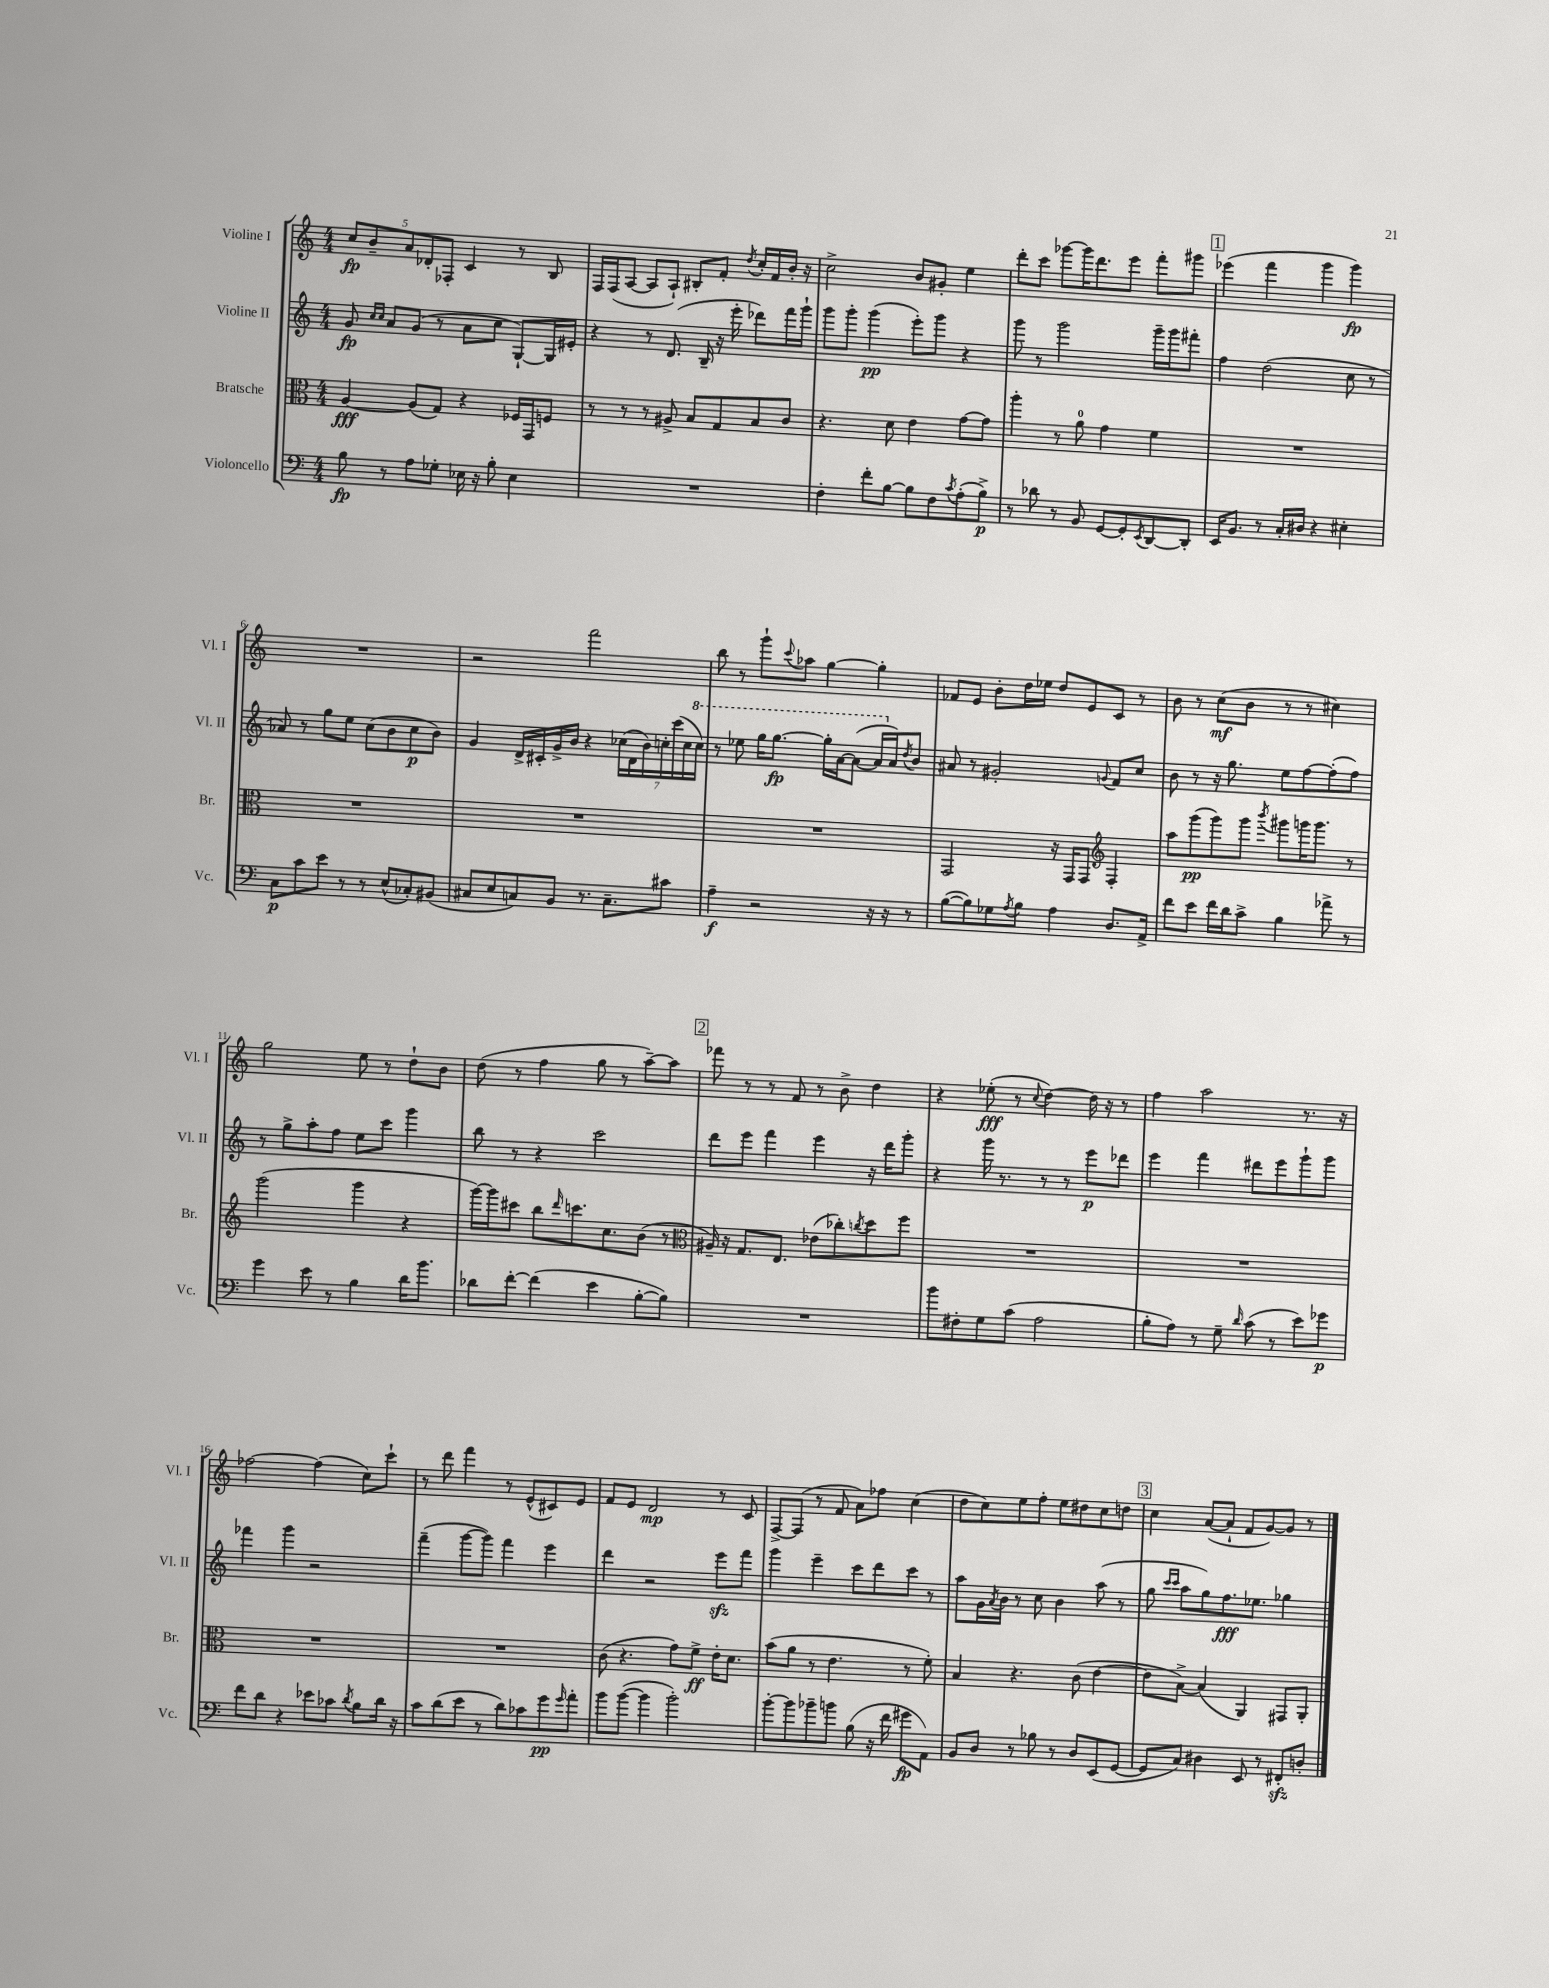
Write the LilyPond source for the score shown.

<<
\new StaffGroup <<
\new Staff = "s0" \with { instrumentName = "Violine I" shortInstrumentName = "Vl. I" } {
    \clef treble \key c \major \numericTimeSignature \time 4/4
    \tuplet 5/4 { c''8\fp b'8-- a'8 des'8-. fes8-. } c'4 r8 b8 |
    f16 f16( a8~ a8 a8-!) bis8-. f'8-. \acciaccatura { d''8 } c''16-. f'16 b'16-. r16 |
    c''2-> b'8 gis'8-. e''4 |
    d'''8-. c'''8 ges'''8~ ges'''16 d'''8. e'''8 f'''8-. gis'''8 |
    \mark \markup { \box "1" } ees'''4( f'''4 g'''4 g'''4\fp) |
    R1 |
    r2 f'''2 |
    b''8 r8 g'''8-! \appoggiatura { c'''8 } aes''8 g''4~ g''4-. |
    fes'8 e'8 b'8-. d''16 ees''16 d''8 e'8 c'8 r8 |
    b'8 r8 c''8\mf( b'8 r8 r8 cis''4) |
    g''2 e''8 r8 d''8-! b'8 |
    d''8( r8 f''4 g''8 r8 a''8~--) a''8 |
    \mark \markup { \box "2" } fes'''8 r8 r8 f'8 r8 b'8-> d''4 |
    r4 ees''8-.\fff( r8 \appoggiatura { c''8 } d''4~) d''16 r16 r8 |
    f''4 a''2 r8. r16 |
    fes''2~ fes''4( c''8) c'''8-! |
    r8 d'''8 f'''4 r8 e'8-^( cis'8) e'8 |
    f'8 e'8 d'2\mp r8 c'8 |
    f8~-> f8( r8 f'8 a'8) fes''8 c''4( |
    d''8 c''8) e''8 f''8-. e''8 dis''8 c''8 d''8 |
    \mark \markup { \box "3" } c''4 a'8~( a'8-! f'8 g'8~) g'8 r8 \bar "|." |
}
\new Staff = "s1" \with { instrumentName = "Violine II" shortInstrumentName = "Vl. II" } {
    \clef treble \key c \major \numericTimeSignature \time 4/4
    g'8\fp \grace { c''16 c''16 } a'8 g'8( r8 a'8 c''8 g8~-!) g16 eis'16-. |
    r4 r8 d'8.( b16-- r16 e'''16-. des'''8) f'''16 g'''16-! |
    g'''8 g'''8-. g'''4\pp( e'''8-.) g'''8 r4 |
    g'''8 r8 g'''2 g'''16-- g'''16 fis'''8-. |
    \mark \markup { \box "1" } f''4 d''2( c''8 r8 |
    aes'8) r8 g''8 e''8 c''8( b'8 c''8\p b'8) |
    g'4 d'16-> cis'16-. g'16-> b'16 r4 \tuplet 7/4 { ces''16( d'16 b'16) c''16-. c'''16( c''16 \ottava #1 c'''16) } |
    r8 ees'''8 g'''16 g'''8.~\fp g'''16-. a''16~ a''8~( a''16 \ottava #0 a'16) \acciaccatura { d''8 } b'8 |
    ais'8 r8 gis'2-. \appoggiatura { g'8 } f'8 c''8 |
    b'8 r8 r16 g''8. e''8 f''8~ f''8-.( f''8) |
    r8 g''8-> a''8-. f''8 e''8 c'''8 g'''4 |
    b''8 r8 r4 c'''2 |
    \mark \markup { \box "2" } d'''8 e'''8 f'''4 e'''4 r16 d'''16 g'''8-. |
    r4 g'''16 r8. r8 r8 e'''8\p des'''8 |
    e'''4 f'''4 dis'''8 e'''8 g'''8-! g'''8 |
    fes'''4 g'''4 r2 |
    f'''4--( g'''8~ g'''8) f'''4 e'''4 |
    d'''4 r2 e'''8\sfz f'''8 |
    g'''4 e'''4-- c'''8 d'''8 c'''8 r8 |
    a''8 g'16 \acciaccatura { a'8 } b'16 r8 c''8 b'4 a''8( r8 |
    \mark \markup { \box "3" } g''8 \grace { c'''16 c'''16 } a''8 g''8) f''8.\fff ees''8. ges''4 \bar "|." |
}
\new Staff = "s2" \with { instrumentName = "Bratsche" shortInstrumentName = "Br." } {
    \clef alto \key c \major \numericTimeSignature \time 4/4
    a4~\fff a8( g8) r4 fes16 g,16 f8 |
    r8 r8 r8 ais8-> b8 g8 b8 c'8 |
    r4. d'8 e'4 g'8~ g'8 |
    a''4-. r8 a'8-0 g'4 f'4 |
    \mark \markup { \box "1" } R1 |
    R1 |
    R1 |
    R1 |
    g,2 r16 g,16 g,8 \clef treble f4-. |
    a''8 g'''8\pp( g'''8) g'''8 \acciaccatura { b'''8 } gis'''8 g'''16 g'''8. r8 |
    g'''2( g'''4 r4 |
    g'''16~) g'''16 cis'''8 b''8 \grace { d'''16 } c'''8. c''8. b'8( r8 |
    \mark \markup { \box "2" } \clef alto ais16--) r16 g8. e8. ees'8( ces''8-.) \acciaccatura { c''8 } d''8 f''8 |
    R1 |
    R1 |
    R1 |
    R1 |
    c'8( r4. g'8) f'8->\ff e'16-. d'8. |
    b'8( a'8 r8 e'4. r8 f'8-.) |
    b4 r4. c'8( e'4~ |
    \mark \markup { \box "3" } e'8 b8~->) b4( a,4) gis,8 a,8-. \bar "|." |
}
\new Staff = "s3" \with { instrumentName = "Violoncello" shortInstrumentName = "Vc." } {
    \clef bass \key c \major \numericTimeSignature \time 4/4
    b8\fp r8 a8 ges8-. ees16 r16 b8-. ees4 |
    R1 |
    f4-. f'8-. b8~ b8 f8 \acciaccatura { c'8 } a8-.( b8->\p) |
    r8 des'8 r8 b,8 g,8~ g,8-. \acciaccatura { e,8 } d,8~ d,8-. |
    \mark \markup { \box "1" } e,16 b,8. r8 c16-. dis16 r4 eis4-. |
    c8\p c'8 e'8 r8 r8 e8-^( ces8-.) bis,8( |
    cis8 e8 c8) b,8 r8. c8.-- cis'8 |
    a4--\f r2 r16 r16 r8 |
    b8~( b8) ges8 \acciaccatura { a8 } b8 a4 d8. a,16-> |
    f'8 e'8 f'16 d'16 c'8-> b4 aes'8-> r8 |
    g'4 e'8 r8 b4 d'16 b'8. |
    des'8 f'8~-. f'4( e'4 b8~-. b8) |
    \mark \markup { \box "2" } R1 |
    b'8 fis8-. g8 c'8( a2 |
    b8-. a8) r8 g8-- \grace { d'16 } c'8( r8 e'8) ges'8\p |
    f'8 d'8 r4 ees'8 ces'8 \acciaccatura { d'8 } b8 d'16 r16 |
    c'8 d'8( e'8 r8 d'8) ces'8 g'8\pp \grace { g'16 } a'8-. |
    b'8 b'8~( b'4 b'2-.) |
    b'8~-. b'8 bes'8-- b'8 b8( r16 f'16 gis'8\fp a,8) |
    b,8 d8 r8 bes8 r8 d8 e,8( g,8~ |
    \mark \markup { \box "3" } g,8 c8) dis4 e,8 r8 fis,8-.\sfz d8-. \bar "|." |
}
>>
>>
